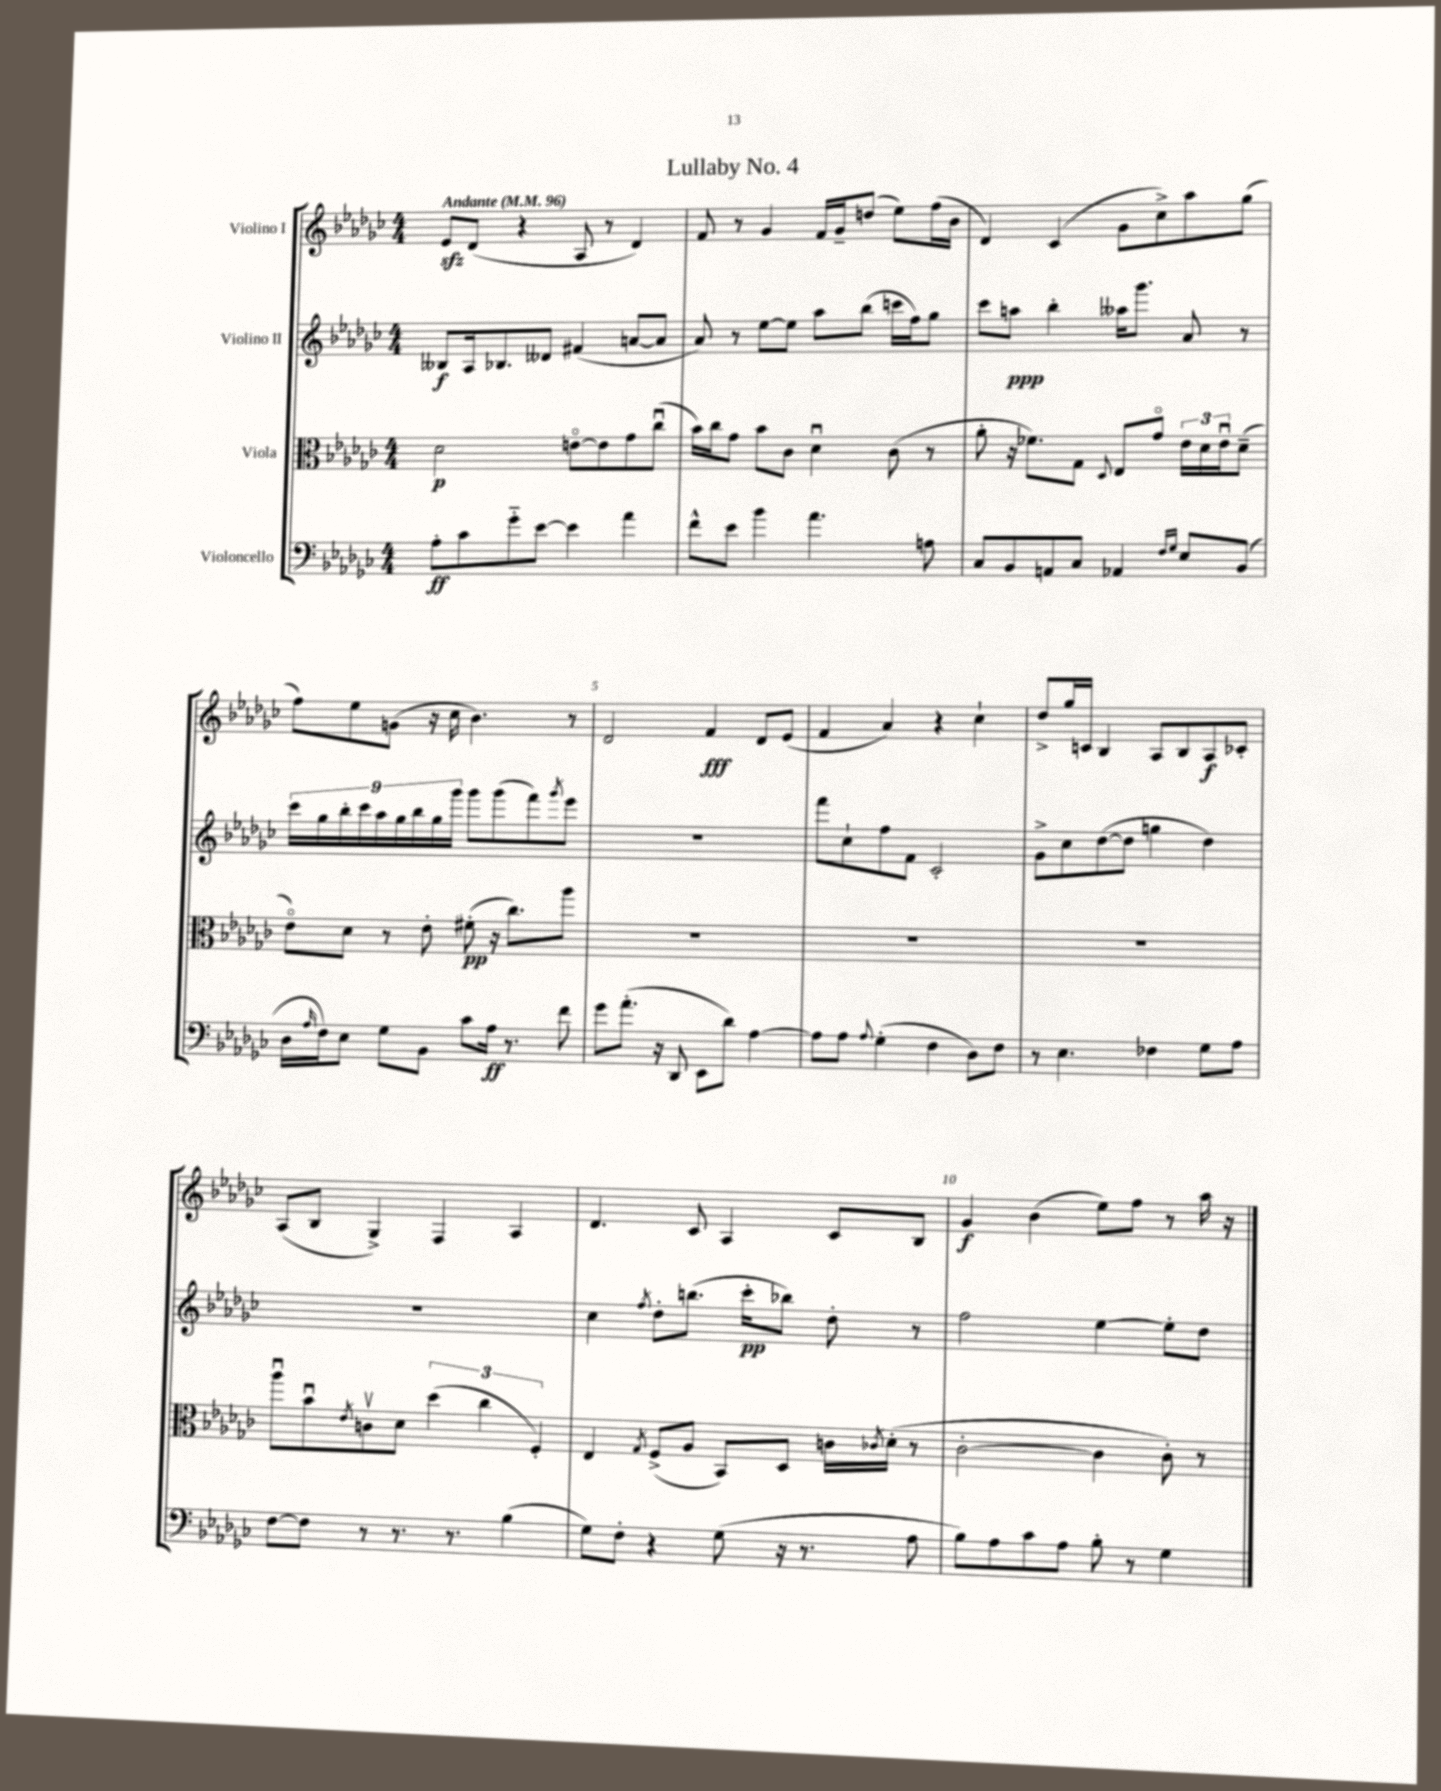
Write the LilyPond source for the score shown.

\header { title = "Lullaby No. 4" }
<<
\new StaffGroup <<
\new Staff = "s0" \with { instrumentName = "Violino I" } {
    \clef treble \key ges \major \numericTimeSignature \time 4/4 \tempo "Andante" 4 = 96
    ees'8\sfz des'8( r4 aes8 r8 des'4) |
    f'8 r8 ges'4 f'16 ges'16-- d''8( ees''8) f''16( bes'16 |
    des'4) ces'4( ges'8 ces''8->) aes''8 ges''8( |
    f''8) ees''8 g'8( r16 ces''16 bes'4.) r8 |
    des'2 f'4\fff des'8 ees'8( |
    f'4 aes'4) r4 ces''4-! |
    des''8-> ges''16 c'16 bes4 aes8 bes8 aes8\f ces'8-. |
    aes8( bes8 ges4->) f4 aes4 |
    des'4. ces'8 aes4 ces'8 bes8 |
    ges'4\f bes'4( ees''8) f''8 r8 aes''16 r16 \bar "|." |
}
\new Staff = "s1" \with { instrumentName = "Violino II" } {
    \clef treble \key ges \major \numericTimeSignature \time 4/4
    beses8\f aes16 bes8. deses'8 fis'4( a'8~ a'8 |
    aes'8) r8 ees''8~ ees''8 aes''8 bes''8( c'''16 f''16) ges''8 |
    ces'''8 a''8\ppp bes''4-. aeses''16 ges'''8. aes'8 r8 |
    \tuplet 9/8 { ces'''16 ges''16 bes''16-. ces'''16 aes''16 ges''16 bes''16 ges''16 ges'''16 } ges'''8 ges'''8( f'''8) \acciaccatura { ges'''8 } ees'''8 |
    R1 |
    f'''8 ces''8-! f''8 f'8 ces'2-. |
    ges'8-> ces''8 des''8~( des''8 g''4 des''4) |
    R1 |
    ces''4 \acciaccatura { f''8 } des''8-. b''8.( ces'''16-.\pp bes''8) des''8-. r8 |
    f''2 ees''4~ ees''8-. des''8 \bar "|." |
}
\new Staff = "s2" \with { instrumentName = "Viola" } {
    \clef alto \key ges \major \numericTimeSignature \time 4/4
    des'2\p e'8~\flageolet e'8 ges'8 ces''8\downbow( |
    bes'16) ces''16 ges'8 bes'8 ces'8 des'4\downbow ces'8( r8 |
    aes'8-. r16 fes'8.) ges8 \appoggiatura { des8 } ees8 ges'8\flageolet \tuplet 3/2 { ees'16 des'16 ees'16\downbow } des'8--( |
    ees'8\flageolet) des'8 r8 ees'8-. fis'8-.\pp( r16 ces''8.) aes''8 |
    R1 |
    R1 |
    R1 |
    aes''8\downbow bes'8\downbow \acciaccatura { ees'8 } c'8\upbow des'8 \tuplet 3/2 { des''4( ces''4 f4-.) } |
    ees4 \acciaccatura { ges8 } f8->( aes8 bes,8) des8 c'16 \acciaccatura { ces'8 } des'16-.( r8 |
    ces'2~-. ces'4 ces'8-.) r8 \bar "|." |
}
\new Staff = "s3" \with { instrumentName = "Violoncello" } {
    \clef bass \key ges \major \numericTimeSignature \time 4/4
    aes8-.\ff ces'8 ges'8-_ ees'8~ ees'4 aes'4 |
    f'8-^ ees'8 bes'4 aes'4. a8 |
    ces8 bes,8 a,8 ces8 aes,4 \grace { f16 ges16 } ees8 bes,8( |
    des16 \grace { aes16 } f16) ees8 ges8 bes,8 ces'8 aes16\ff r8. f'8 |
    ges'8 aes'8.-.( r16 des,8 ees,8 des'8) aes4~ |
    aes8 aes8 \appoggiatura { aes8 } ges4-.( f4 des8) f8 |
    r8 ees4. fes4 ges8 aes8 |
    f8~ f8 r8 r8. r8. bes4( |
    ges8) f8-. r4 ges8( r16 r8. aes8 |
    bes8) aes8 ces'8 aes8 bes8-. r8 ges4 \bar "|." |
}
>>
>>
\layout { \context { \Score \override BarNumber.break-visibility = ##(#f #t #t) barNumberVisibility = #(every-nth-bar-number-visible 5) } }
